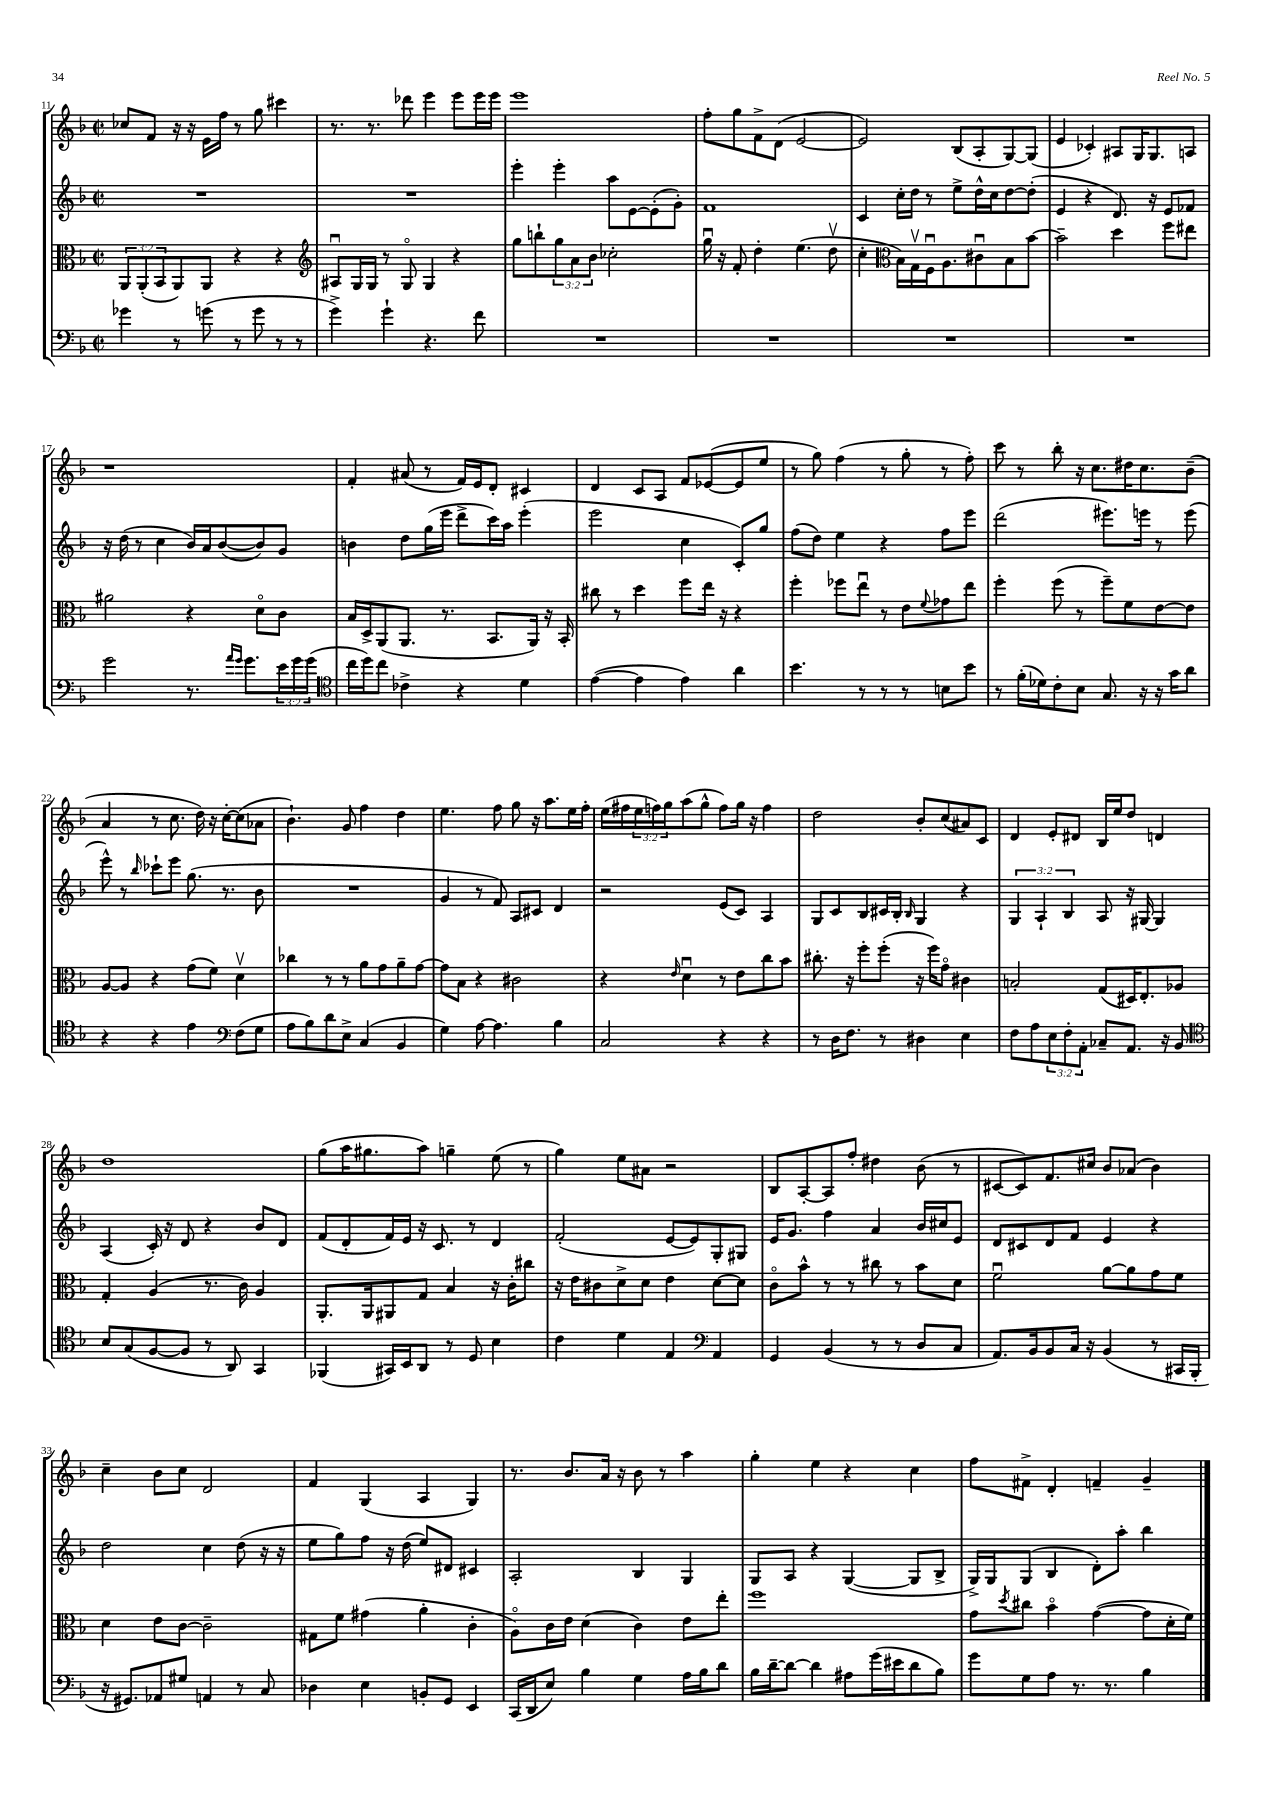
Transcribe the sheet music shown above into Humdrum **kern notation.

**kern	**kern	**kern	**kern
*part4	*part3	*part2	*part1
*staff4	*staff3	*staff2	*staff1
*clefF4	*clefC3	*clefG2	*clefG2
*k[b-]	*k[b-]	*k[b-]	*k[b-]
*M2/2	*M2/2	*M2/2	*M2/2
*met(c|)	*met(c|)	*met(c|)	*met(c|)
=11	=11	=11	=11
4g-X\	12AA/L	1r	8cc-X/L
.	(12AA'/	.	.
.	.	.	8f/J
.	12BB-/	.	.
8r	8AA/)	.	16r
.	.	.	16r
(8gn\	8AA/J	.	16e\LL
.	.	.	16ff\JJ
8r	4r	.	8r
8g\	.	.	8gg\
8r	4r	.	4ccc#X\
8r	.	.	.
=12	=12	=12	=12
*	*clefG2	*	*
4g^\)	8A#Xu/L	1r	8.r
.	16G/L	.	.
.	16G/JJ	.	8.r
4g`\	8r	.	.
.	8G/	.	8ddd-X\
4.r	4G/	.	4eee\
.	4r	.	8eee\L
8f\	.	.	16eee\L
.	.	.	16eee\JJ
=13	=13	=13	=13
1r	8gg\L	4eee'\	1eee
.	8bbn`\	.	.
.	12gg\	4eee'\	.
.	12a\	.	.
.	12b-\J	.	.
.	2cc-X'\	8aa\L	.
.	.	[8e\	.
.	.	(8e'\]	.
.	.	8g'\J)	.
=14	=14	=14	=14
1r	16ggu\	1f	8ff'\L
.	16r	.	.
.	8f'/	.	8gg\
.	4dd'\	.	8f^\
.	.	.	(8d\J
.	(4.ee\	.	[2e/
.	8ddv\	.	.
=15	=15	=15	=15
1r	4cc'\	4c/	2e/])
*	*clefC3	*	*
.	16B-\LL)	16cc'\LL	.
.	16Gv\	16dd\JJ	.
.	16Fu\J	8r	.
.	8.A\	.	.
.	.	8ee^\L	(8B-/L
.	8c#Xu\	16dd^^\L	8A'/
.	.	16cc\J	.
.	8B-\	[8dd\	[8G/)
.	[8b-\J	(8dd'\J]	(8G/J]
=16	=16	=16	=16
1r	2b-~\]	4e/	4e/
.	.	4r	4c-X'/)
.	4dd\	8.d/)	8A#X/L
.	.	.	16G/K
.	.	16r	8.G/
.	8ff\L	8e/L	.
.	8ee#X\J	8f-X/J	8An/J
!!LO:LB:g=z
=17	=17	=17	=17
2g\	2a#X\	16r	1r
.	.	(16dd\	.
.	.	8r	.
.	.	4cc\	.
8.r	4r	16b-/LL)	.
.	.	16a/J	.
.	.	([8b-/	.
16qqa/LL	.	.	.
16qqg/JJ	.	.	.
8.g\L	.	.	.
.	8d\L	8b-/])	.
24e\L	8c\J	8g/J	.
24g\	.	.	.
(24g\JJ	.	.	.
=18	=18	=18	=18
*clefC4	*	*	*
16cc\LL	16B-/LL	4bn\	4f'/
16dd\J)	16D^/J	.	.
8cc\J	(8AA/	.	.
4c-X^\	8.AA/J	8dd\L	(8a#X/
.	.	(16gg\L	8r
.	8.r	16eee\JJ	.
4r	.	8ddd^\L	16f/LL)
.	.	.	16e/J
.	8.BB-/L	16ccc\L)	8d'/J
.	.	16aa\JJ	.
4d\	.	(4eee'\	4c#X/
.	16AA/Jk)	.	.
.	16r	.	.
.	16BB-'/	.	.
=19	=19	=19	=19
([4e\	8cc#X\	2eee\	4d/
.	8r	.	.
4e\]	4dd\	.	8c/L
.	.	.	8A/J
4e\)	8ff\L	4cc\	8f/L
.	16ee\Jk	.	([8e-X/
.	16r	.	.
4a\	4r	8c'/L)	8e-/]
.	.	8gg/J	8ee/J
=20	=20	=20	=20
4.b-\	4ff'\	(8ff\L	8r
.	.	8dd\J)	8gg\)
.	8ff-X\L	4ee\	(4ff\
8r	8eeu\J	.	.
8r	8r	4r	8r
8r	8e\L	.	8gg'\
.	8qqf/	.	.
8Bn\L	8g-X\	8ff\L	8r
8b-\J	8ee\J	8eee\J	8ff'\)
=21	=21	=21	=21
8r	4ff'\	(2ddd\	8ccc\
(16f'\LL	.	.	8r
16d-X\J)	.	.	.
8c'\	(8ff\	.	8bb-'\
8B-\J	8r	.	16r
.	.	.	8.cc\L
8.G/	8ff~\L)	8.eee#X\L)	.
.	8f\	.	16dd#X\K
16r	.	16eeen\Jk	8.cc\
16r	[8e\	8r	.
16g\KL	.	.	.
8a\J	8e\J]	(8eee\	(8b-~\J
!!LO:LB:g=z
=22	=22	=22	=22
4r	[8A/L	8eee^^\)	4a/
.	8A/J]	8r	.
.	.	16qqbb-/	.
4r	4r	8ccc-X`\L	8r
.	.	8eee\J	8.cc\
4e\	(8g\L	(8.gg\	.
.	.	.	16dd\)
.	8f\J)	.	16r
.	.	8.r	[16cc'\KL
*clefF4	*	*	*
(8F\L	4dv\	.	(8cc\]
8G\J	.	8b-\	8a-X\J
=23	=23	=23	=23
8A\L	4cc-X\	1r	4.b-`\)
8B-\)	.	.	.
8d\	8r	.	.
8E^\J	8r	.	8g/
(4C/	8a\L	.	4ff\
.	8g\	.	.
4BB-/	8a~\	.	4dd\
.	[8g\J	.	.
=24	=24	=24	=24
4G\)	8g\L]	4g/	4.ee\
.	8B-\J	.	.
[8A\	4r	8r	.
4.A\]	.	8f/)	8ff\
.	2c#X\	8A/L	8gg\
.	.	8c#X/J	16r
.	.	.	8.aa\L
4B-\	.	4d/	.
.	.	.	16ee\L
.	.	.	16ff'\JJ
=25	=25	=25	=25
2C/	4r	2r	(16ee\LL
.	.	.	16ff#X\
.	.	.	24ee\
.	.	.	24ffn\)
.	.	.	24gg\J
.	16qqe/	.	.
.	4du\	.	(8aa\
.	.	.	8gg^^\J
4r	8r	(8e/L	8ff\L)
.	8e\L	8c/J)	16gg\Jk
.	.	.	16r
4r	8cc\	4A/	4ff\
.	8b-\J	.	.
=26	=26	=26	=26
8r	8.cc#X'\	8G/L	2dd\
16D\KL	.	8c/	.
8.F\J	16r	.	.
.	8ff'\L	8B-/	.
8r	(8ff'\J	16c#X/L	.
.	.	16B-'/JJ	.
.	.	16qqB-/	.
4D#X\	16r	4G/	8b-'/L
.	16ff\KL)	.	.
.	8g\J	.	(8cc/
4E\	4c#X\	4r	8a#X/)
.	.	.	8c/J
=27	=27	=27	=27
8F\L	2Bn'/	6G/	4d/
8A\	.	.	.
.	.	6A`/	.
12E\	.	.	8e'/L
12F'\	.	6B-/	.
.	.	.	8d#X/J
12AA'\J	.	.	.
8C-X~/L	(8G/L	8A/	16B-/LL
.	.	.	16ee/J
8.AA/J	16D#X/K)	16r	8dd/J
.	8.E'/	[16G#X/	.
.	.	4G#/]	4dn/
16r	.	.	.
8BB-/	8A-X/J	.	.
!!LO:LB:g=z
=28	=28	=28	=28
*clefC4	*	*	*
8B-/L	4G'/	(4A/	1dd
(8G/	.	.	.
[8F/	(4A/	16c'/)	.
.	.	16r	.
8F/J]	.	8d/	.
8r	8.r	4r	.
8AA/)	.	.	.
.	16c\)	.	.
4GG/	4A/	8b-/L	.
.	.	8d/J	.
=29	=29	=29	=29
(4FF-X/	8.AA'/L	(8f/L	(8gg\L
.	.	8d'/	16aa\K
.	16AA/k	.	8.gg#X\
16GG#X/LL)	8AA#X/	16f/L)	.
16BB-/J	.	16e/JJ	.
8AA/J	8G/J	16r	8aa\J)
.	.	8.c/	.
8r	4B-/	.	4ggn~\
8D/	.	8r	.
4B-\	16r	4d/	(8ee\
.	16c'\KL	.	.
.	8cc#X\J	.	8r
=30	=30	=30	=30
4c\	16r	(2f'/	4gg\)
.	16e\KL	.	.
.	8c#X\	.	.
4d\	8d^\	.	8ee\L
.	8d\J	.	8a#X\J
4E/	4e\	[8e/L	2r
.	.	8e/])	.
*clefF4	*	*	*
4AA/	[8d\L	8G'/	.
.	8d\J]	8G#X/J	.
=31	=31	=31	=31
4GG/	8c\L	16e/KL	8B-/L
.	.	8.g/J	.
.	8b-^^\J	.	[8A'/
(4BB-/	8r	4ff\	8A/]
.	8r	.	8ff'/J
8r	8cc#X\	4a/	4dd#X\
8r	8r	.	.
8D/L	8b-\L	16b-/LL	(8b-\
.	.	16cc#X/J	.
8C/J	8d\J	8e/J	8r
=32	=32	=32	=32
8.AA/L)	2fu\	8d/L	[8c#X/L
.	.	8c#X/	8c#/])
16BB-/k	.	.	.
8BB-/	.	8d/	8.f/
16C/Jk	.	8f/J	.
16r	.	.	16cc#X/Jk
(4BB-/	[8a\L	4e/	8b-/L
.	8a\]	.	(8a-X/J
8r	8g\	4r	4b-\)
16CC#X/LL	8f\J	.	.
16BBB-'/JJ	.	.	.
!!LO:LB:g=z
=33	=33	=33	=33
16r	4d\	2dd\	4cc~\
8.GG#X/L)	.	.	.
8AA-X/	8e\L	.	8b-\L
8G#X/J	[8c\J	.	8cc\J
4AAn/	2c~\]	4cc\	2d/
8r	.	(8dd\	.
8C/	.	16r	.
.	.	16r	.
=34	=34	=34	=34
4D-X\	8G#X\L	8ee\L	4f/
.	8f\J	8gg\)	.
4E\	(4g#X\	8ff\J	(4G/
.	.	16r	.
.	.	(16dd\	.
8BBn'/L	4a'\	8ee/L)	4A/
8GG/J	.	8d#X/J	.
4EE/	4c'\	4c#X/	4G/)
=35	=35	=35	=35
(16CC/LL	8A\L)	2A'/	8.r
16DD/J	.	.	.
8E/J)	16c\L	.	.
.	16e\JJ	.	8.b-/L
4B-\	(4d\	.	.
.	.	.	16a/Jk
.	.	.	16r
4G\	4c\)	4B-/	8b-\
.	.	.	8r
16A\LL	8e\L	4G/	4aa\
16B-\J	.	.	.
8d\J	8ee'\J	.	.
=36	=36	=36	=36
16B-\LL	1ff	8G/L	4gg'\
[16d~\J	.	.	.
8d\J_	.	8A/J	.
4d\]	.	4r	4ee\
8A#X\L	.	([4G/	4r
(16g\L	.	.	.
16e#X\J	.	.	.
8d\	.	8G/L]	4cc\
8B-\J)	.	8B-^/J	.
=37	=37	=37	=37
8g\L	8g\L	16G^/LL)	8ff\L
.	.	16G/J	.
.	8qdd/	.	.
8G\	8cc#X\J	(8G/J	8f#X^\J
8A\J	4b-\	4B-/	4d'/
8.r	.	.	.
.	([4g\	8d'\L)	4fn~/
8.r	.	.	.
.	.	8aa'\J	.
4B-\	8g\L]	4bb-\	4g~/
.	16d'\L	.	.
.	16f\JJ)	.	.
==	==	==	==
*-	*-	*-	*-
